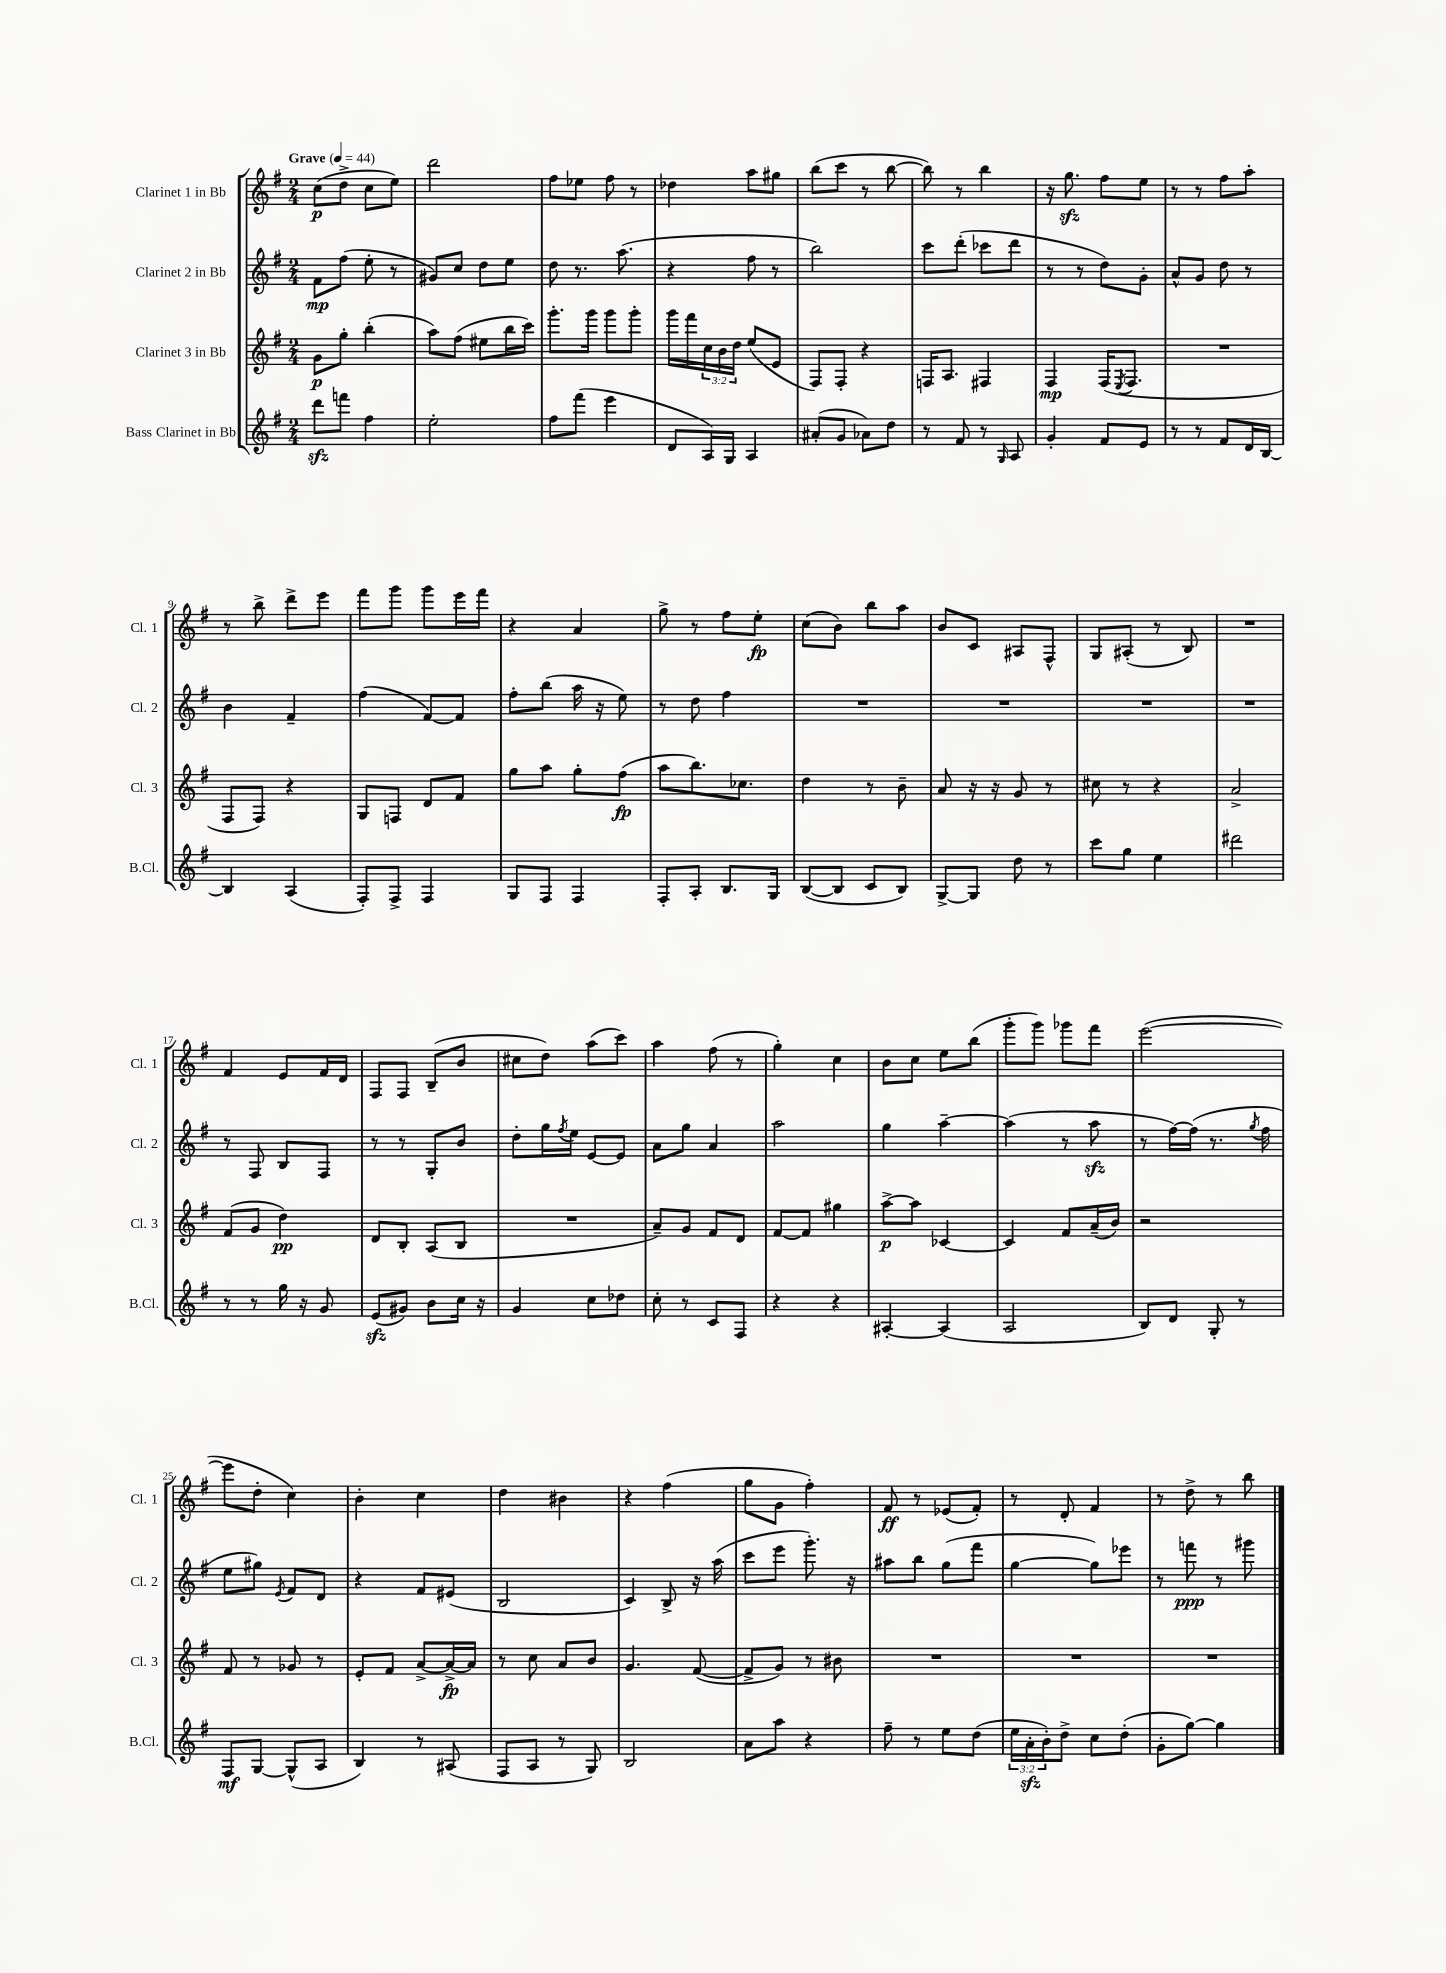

**kern	**dynam	**kern	**dynam	**kern	**dynam	**kern	**dynam
*part4	*part4	*part3	*part3	*part2	*part2	*part1	*part1
*staff4	*staff4	*staff3	*staff3	*staff2	*staff2	*staff1	*staff1
*I"Bass Clarinet in Bb	*	*I"Clarinet 3 in Bb	*	*I"Clarinet 2 in Bb	*	*I"Clarinet 1 in Bb	*
*I'B.Cl.	*	*I'Cl. 3	*	*I'Cl. 2	*	*I'Cl. 1	*
*clefG2	*	*clefG2	*	*clefG2	*	*clefG2	*
*k[f#]	*	*k[f#]	*	*k[f#]	*	*k[f#]	*
*M2/4	*	*M2/4	*	*M2/4	*	*M2/4	*
*MM44	*	*MM44	*	*MM44	*	*MM44	*
=1	=1	=1	=1	=1	=1	=1	=1
!	!	!	!	!	!	!LO:TX:a:B:t=Grave	!
8dddzz\L	.	8g\L	p	8f#\L	mp	(8cc\L	p
8fffn\J	.	8gg'\J	.	(8ff#\J	.	8dd^\J	.
4ff#\	.	(4bb'\	.	8ee'\	.	8cc\L	.
.	.	.	.	8r	.	8ee\J)	.
=2	=2	=2	=2	=2	=2	=2	=2
2ee'\	.	8aa\L)	.	8g#X/L)	.	2ddd\	.
.	.	(8ff#\J	.	8cc/J	.	.	.
.	.	8ee#X\L	.	8dd\L	.	.	.
.	.	16bb\L	.	8ee\J	.	.	.
.	.	16ccc\JJ)	.	.	.	.	.
=3	=3	=3	=3	=3	=3	=3	=3
8ff#\L	.	8.ggg'\L	.	8dd\	.	8ff#\L	.
(8fff#\J	.	.	.	8.r	.	8ee-X\J	.
.	.	16ggg\Jk	.	.	.	.	.
4eee\	.	8ggg\L	.	.	.	8ff#\	.
.	.	.	.	(8.aa\	.	.	.
.	.	8ggg'\J	.	.	.	8r	.
=4	=4	=4	=4	=4	=4	=4	=4
8d/L	.	16ggg\LL	.	4r	.	4dd-X\	.
.	.	16fff#\	.	.	.	.	.
16A/L)	.	24cc\	.	.	.	.	.
.	.	24b\	.	.	.	.	.
16G/JJ	.	.	.	.	.	.	.
.	.	24dd\JJ	.	.	.	.	.
4A/	.	(8ee/L	.	8ff#\	.	8aa\L	.
.	.	8e/J	.	8r	.	8gg#X\J	.
=5	=5	=5	=5	=5	=5	=5	=5
(8a#X'/L	.	8F#/L)	.	2bb\)	.	(8bb\L	.
8g/J	.	8F#'/J	.	.	.	8ccc\J	.
8a-X\L)	.	4r	.	.	.	8r	.
8dd\J	.	.	.	.	.	[8bb\	.
=6	=6	=6	=6	=6	=6	=6	=6
8r	.	16Fn/KL	.	8ccc\L	.	8bb\])	.
.	.	8.A/J	.	.	.	.	.
8f#/	.	.	.	(8ddd'\J	.	8r	.
8r	.	4F#X/	.	8ccc-X\L	.	4bb\	.
16qqG/	.	.	.	.	.	.	.
8A/	.	.	.	8ddd\J	.	.	.
=7	=7	=7	=7	=7	=7	=7	=7
4g'/	.	4F#/	mp	8r	.	16r	.
.	.	.	.	.	.	8.ggzz\	.
.	.	.	.	8r	.	.	.
8f#/L	.	(16F#/KL	.	8dd\L)	.	8ff#\L	.
.	.	8qE/	.	.	.	.	.
.	.	8.F#/J	.	.	.	.	.
8e/J	.	.	.	8g'\J	.	8ee\J	.
=8	=8	=8	=8	=8	=8	=8	=8
8r	.	2r	.	8a^^/L	.	8r	.
8r	.	.	.	8g/J	.	8r	.
8f#/L	.	.	.	8dd\	.	8ff#\L	.
16d/L	.	.	.	8r	.	8aa'\J	.
[16B/JJ	.	.	.	.	.	.	.
!!LO:LB:g=z
=9	=9	=9	=9	=9	=9	=9	=9
4B/]	.	8F#/L	.	4b\	.	8r	.
.	.	8F#/J)	.	.	.	8bb^\	.
(4A/	.	4r	.	4f#~/	.	8ddd^\L	.
.	.	.	.	.	.	8eee\J	.
=10	=10	=10	=10	=10	=10	=10	=10
8F#'/L)	.	8G/L	.	(4ff#\	.	8fff#\L	.
8F#^/J	.	8Fn/J	.	.	.	8ggg\J	.
4F#/	.	8d/L	.	[8f#/L)	.	8ggg\L	.
.	.	8f#/J	.	8f#/J]	.	16eee\L	.
.	.	.	.	.	.	16fff#\JJ	.
=11	=11	=11	=11	=11	=11	=11	=11
8G/L	.	8gg\L	.	8ff#'\L	.	4r	.
8F#/J	.	8aa\J	.	(8bb\J	.	.	.
4F#/	.	8gg'\L	.	16aa\	.	4a/	.
.	.	.	.	16r	.	.	.
.	.	(8ff#\J	fp	8ee\)	.	.	.
=12	=12	=12	=12	=12	=12	=12	=12
8F#'/L	.	8aa\L	.	8r	.	8gg^\	.
8A'/J	.	8.bb\)	.	8dd\	.	8r	.
8.B/L	.	.	.	4ff#\	.	8ff#\L	.
.	.	8.cc-X\J	.	.	.	.	.
.	.	.	.	.	.	8ee'\J	fp
16G/Jk	.	.	.	.	.	.	.
=13	=13	=13	=13	=13	=13	=13	=13
([8B/L	.	4dd\	.	2r	.	(8cc\L	.
8B/J]	.	.	.	.	.	8b\J)	.
8c/L	.	8r	.	.	.	8bb\L	.
8B/J)	.	8b~\	.	.	.	8aa\J	.
=14	=14	=14	=14	=14	=14	=14	=14
[8G^/L	.	8a/	.	2r	.	8b/L	.
8G/J]	.	16r	.	.	.	8c/J	.
.	.	16r	.	.	.	.	.
8dd\	.	8g/	.	.	.	8A#X/L	.
8r	.	8r	.	.	.	8F#^^/J	.
=15	=15	=15	=15	=15	=15	=15	=15
8ccc\L	.	8cc#X\	.	2r	.	8G/L	.
8gg\J	.	8r	.	.	.	(8A#X'/J	.
4ee\	.	4r	.	.	.	8r	.
.	.	.	.	.	.	8B/)	.
=16	=16	=16	=16	=16	=16	=16	=16
2ddd#X\	.	2a^/	.	2r	.	2r	.
!!LO:LB:g=z
=17	=17	=17	=17	=17	=17	=17	=17
8r	.	(8f#/L	.	8r	.	4f#/	.
8r	.	8g/J	.	8F#/	.	.	.
16gg\	.	4dd\)	pp	8B/L	.	8e/L	.
16r	.	.	.	.	.	.	.
8g/	.	.	.	8F#/J	.	16f#/L	.
.	.	.	.	.	.	16d/JJ	.
=18	=18	=18	=18	=18	=18	=18	=18
(8ezz/L	.	8d/L	.	8r	.	8F#/L	.
8g#X/J)	.	8B'/J	.	8r	.	8F#/J	.
8b\L	.	(8A/L	.	8G'/L	.	(8B~/L	.
16cc\Jk	.	8B/J	.	8b/J	.	8b/J	.
16r	.	.	.	.	.	.	.
=19	=19	=19	=19	=19	=19	=19	=19
4g/	.	2r	.	8dd'\L	.	8cc#X\L	.
.	.	.	.	16gg\L	.	8dd\J)	.
.	.	.	.	8qff#/	.	.	.
.	.	.	.	16ee\JJ	.	.	.
8cc\L	.	.	.	[8e/L	.	(8aa\L	.
8dd-X\J	.	.	.	8e/J]	.	8ccc\J)	.
=20	=20	=20	=20	=20	=20	=20	=20
8cc'\	.	8a~/L)	.	8a\L	.	4aa\	.
8r	.	8g/J	.	8gg\J	.	.	.
8c/L	.	8f#/L	.	4a/	.	(8ff#\	.
8F#/J	.	8d/J	.	.	.	8r	.
=21	=21	=21	=21	=21	=21	=21	=21
4r	.	[8f#/L	.	2aa\	.	4gg'\)	.
.	.	8f#/J]	.	.	.	.	.
4r	.	4gg#X\	.	.	.	4cc\	.
=22	=22	=22	=22	=22	=22	=22	=22
[4A#X'/	.	[8aa^\L	p	4gg\	.	8b\L	.
.	.	8aa\J]	.	.	.	8cc\J	.
(4A#/]	.	[4c-X/	.	[4aa~\	.	8ee\L	.
.	.	.	.	.	.	(8bb\J	.
=23	=23	=23	=23	=23	=23	=23	=23
2A/	.	4c-/]	.	(4aa\]	.	8ggg'\L	.
.	.	.	.	.	.	8ggg\J)	.
.	.	8f#/L	.	8r	.	8ggg-X\L	.
.	.	(16a~/L	.	8aazz\	.	8fff#\J	.
.	.	16b/JJ)	.	.	.	.	.
=24	=24	=24	=24	=24	=24	=24	=24
8B/L)	.	2r	.	8r	.	([2eee\	.
8d/J	.	.	.	[16ff#\LL)	.	.	.
.	.	.	.	(16ff#\JJ]	.	.	.
8G'/	.	.	.	8.r	.	.	.
8r	.	.	.	.	.	.	.
.	.	.	.	8qgg/	.	.	.
.	.	.	.	16ff#\	.	.	.
!!LO:LB:g=z
=25	=25	=25	=25	=25	=25	=25	=25
8F#/L	mf	8f#/	.	8ee\L	.	8eee\L]	.
[8G/J	.	8r	.	8gg#X\J)	.	8dd'\J	.
.	.	.	.	8qe/	.	.	.
(8G^^/L]	.	8g-X/	.	8f#/L	.	4cc\)	.
8A/J	.	8r	.	8d/J	.	.	.
=26	=26	=26	=26	=26	=26	=26	=26
4B/)	.	8e'/L	.	4r	.	4b'\	.
.	.	8f#/J	.	.	.	.	.
8r	.	[8a^/L	.	8f#/L	.	4cc\	.
(8A#X/	.	16a^/L_	fp	(8e#X/J	.	.	.
.	.	16a/JJ]	.	.	.	.	.
=27	=27	=27	=27	=27	=27	=27	=27
8F#/L	.	8r	.	2B/	.	4dd\	.
8A/J	.	8cc\	.	.	.	.	.
8r	.	8a/L	.	.	.	4b#X\	.
8G/)	.	8b/J	.	.	.	.	.
=28	=28	=28	=28	=28	=28	=28	=28
2B/	.	4.g/	.	4c/)	.	4r	.
.	.	.	.	8B^/	.	(4ff#\	.
.	.	([8f#/	.	16r	.	.	.
.	.	.	.	(16aa\	.	.	.
=29	=29	=29	=29	=29	=29	=29	=29
8a\L	.	8f#^/L]	.	8ccc\L	.	8gg\L	.
8aa\J	.	8g/J)	.	8eee\J	.	8g\J	.
4r	.	8r	.	8.ggg'\)	.	4ff#'\)	.
.	.	8b#X\	.	.	.	.	.
.	.	.	.	16r	.	.	.
=30	=30	=30	=30	=30	=30	=30	=30
8ff#~\	.	2r	.	8aa#X\L	.	8f#/	ff
8r	.	.	.	8bb\J	.	8r	.
8ee\L	.	.	.	(8gg\L	.	(8e-X/L	.
(8dd\J	.	.	.	8fff#\J	.	8f#'/J)	.
=31	=31	=31	=31	=31	=31	=31	=31
24ee\LL	.	2r	.	[4gg\	.	8r	.
24azz'\	.	.	.	.	.	.	.
24b'\J)	.	.	.	.	.	.	.
8dd^\J	.	.	.	.	.	8d'/	.
8cc\L	.	.	.	8gg\L])	.	4f#/	.
(8dd'\J	.	.	.	8eee-X\J	.	.	.
=32	=32	=32	=32	=32	=32	=32	=32
8g'\L	.	2r	.	8r	.	8r	.
[8gg\J)	.	.	.	8fffn\	ppp	8dd^\	.
4gg\]	.	.	.	8r	.	8r	.
.	.	.	.	8ggg#X\	.	8bb\	.
==	==	==	==	==	==	==	==
*-	*-	*-	*-	*-	*-	*-	*-
